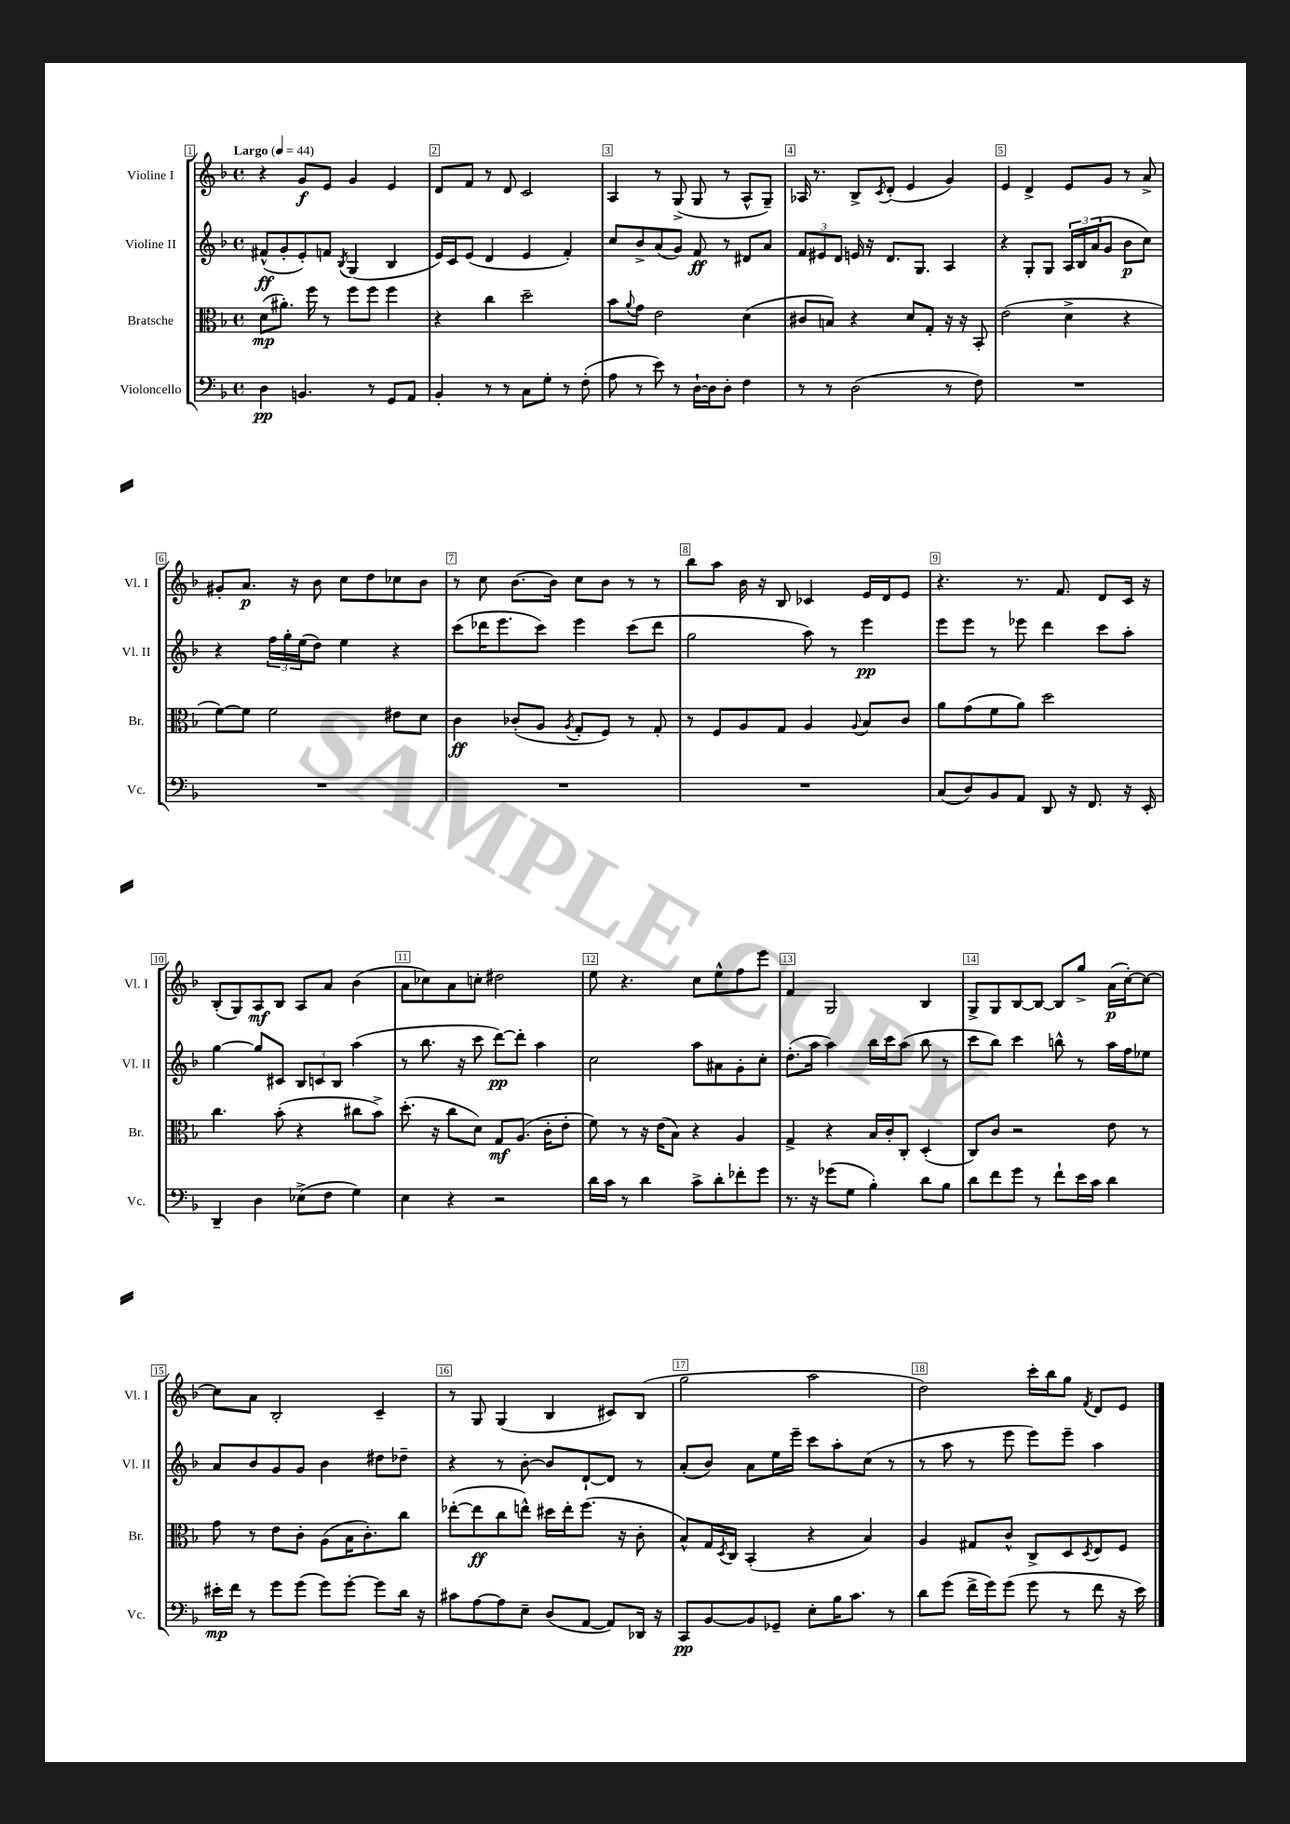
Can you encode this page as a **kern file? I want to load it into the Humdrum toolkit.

**kern	**kern	**kern	**kern
*staff4	*staff3	*staff2	*staff1
*clefF4	*clefC3	*clefG2	*clefG2
*k[b-]	*k[b-]	*k[b-]	*k[b-]
*M4/4	*M4/4	*M4/4	*M4/4
*met(c)	*met(c)	*met(c)	*met(c)
*MM44	*MM44	*MM44	*MM44
4D	(8d	(8f#^^	4r
.	8.a#')	8g'	.
4.BB	.	8e')	8g
.	16ff	.	.
.	8r	8f	8e
.	.	8qB-	.
.	8ff	(4G	4g
8r	8ff	.	.
8GG	4ff	4B-	4e
8AA	.	.	.
=	=	=	=
4BB-'	4r	16e)	8d
.	.	16c	.
.	.	(8e	8f
8r	4cc	4d	8r
8r	.	.	8d
8C	2dd~	4e	2c
8G'	.	.	.
8r	.	4f')	.
(8F'	.	.	.
=	=	=	=
8A	8b-	8cc	4A
.	8qqa	.	.
8r	8g	8b-^	.
8e)	2e	(8a	8r
8r	.	8g)	(8G^
[16D`	.	8f	8G
16D]	.	.	.
8D'	.	8r	8r
4F	(4d	8d#	8A^^
.	.	8a	8G~)
=	=	=	=
8r	8c#	12f	16A-
.	.	.	8.r
.	.	12e#	.
8r	8B)	.	.
.	.	12d	.
(2D	4r	16e	8B-^
.	.	16r	.
.	.	.	8qc
.	.	8.d	(8d'
.	8d	.	4e
.	.	8.G	.
.	8G'	.	.
8r	16r	4A	4g)
.	16r	.	.
8F)	8BB-'	.	.
=	=	=	=
1r	(2e	4r	4e
.	.	8G'	4d^
.	.	8G	.
.	4d^	24A	8e
.	.	24B-	.
.	.	(24a	.
.	.	8g	8g
.	4r	8b-	8r
.	.	8cc)	8a^
=	=	=	=
1r	[8f)	4r	8g#'
.	8f]	.	8.a
.	2f	24ff	.
.	.	24gg'	.
.	.	.	16r
.	.	(24ee	.
.	.	8dd)	8b-
.	.	4ee	8cc
.	.	.	8dd
.	8e#	4r	8cc-
.	8d	.	8b-
=	=	=	=
1r	4c	(8ccc	8r
.	.	16ddd-	8cc
.	.	8.eee	.
.	(8c-'	.	[8.b-
.	8A	8ccc)	.
.	.	.	16b-]
.	8qA	.	.
.	8G'	4eee	8cc
.	8F)	.	8b-
.	8r	(8ccc	8r
.	8G'	8ddd-	8r
=	=	=	=
1r	8r	2gg	8bb-
.	8F	.	8aa
.	8A	.	16b-
.	.	.	16r
.	8G	.	8B-
.	4A	8aa)	4c-
.	.	8r	.
.	8qqA	.	.
.	8B-	4eee	16e
.	.	.	16d
.	8c	.	8e
=	=	=	=
(8C	8a	8eee	4.r
8D)	(8g	8eee	.
8BB-	8f	8r	.
8AA	8a)	8eee-	8.r
8DD	2dd	4ddd	.
.	.	.	8.f
16r	.	.	.
8.FF	.	.	.
.	.	8ccc	8d
16r	.	8aa'	16c
16EE'	.	.	16r
=	=	=	=
4DD~	4.cc	[4gg	(8B-'
.	.	.	8G)
4D	.	8gg]	8A
.	(8b-'	8c#	8B-
(8E-^	4r	12B-	8A
.	.	12c	.
8F	.	.	8a
.	.	12B-	.
4G)	8cc#	(4aa	(4b-
.	8b-^)	.	.
=	=	=	=
4E	(8.dd'	8r	8a
.	.	8.bb-	8cc-)
.	16r	.	.
4r	8cc	.	8a
.	.	16r	.
.	8d)	8ccc	8cc'
2r	8G	[8ddd)	2dd#
.	(8.A	8ddd']	.
.	.	4aa	.
.	16c'	.	.
.	8e'	.	.
=	=	=	=
16d	8f)	2cc	8ee
16c	.	.	.
8r	8r	.	4.r
4d	16r	.	.
.	(16e	.	.
.	8B-)	.	.
8c^	4r	8aa	8cc
8d'	.	8a#	8ee^^
8f-'	4A	8g'	8ff
8g	.	8cc'	8eee
=	=	=	=
8.r	4G^	(8.dd'	4f
16r	.	16aa	.
(8g-	4r	4aa)	2G
8G	.	.	.
4B-')	16B-	16bb-	.
.	16c'	16ccc	.
.	8C'	(8aa	.
8d	(4D'	8bb-	4B-
8B-	.	8r	.
=	=	=	=
8d	8C)	8ccc	8G^
8f	8c	8bb-)	8G
8g	2r	4ccc	[8B-
8r	.	.	8B-_
8f`	.	8bb^^	8B-]
16e	.	8r	8gg^
16c	.	.	.
4d	8e	16aa	(16a
.	.	16ff	[16cc')
.	8r	8ee-	8cc_
=	=	=	=
16e#'	8g	8a	8cc]
16f	.	.	.
8r	8r	8b-	8a
8g	8e	8g	2B-'
(8g	8c'	8g	.
8g)	(8A	4b-	.
[8g'	16B-	.	.
.	8.c')	.	.
8g]	.	8dd#	4c~
16d	8cc	8dd-~	.
16r	.	.	.
=	=	=	=
8c#	([8ee-'	4r	8r
[8A	8ee-]	.	8G
8A]	8cc	8r	(4G
8E~	8ee^^)	[8b-'	.
(8D	16dd#	8b-]	4B-
.	16ee'	.	.
[8AA	(8.ff	[8d`	.
8AA])	.	8d]	8c#)
.	16r	.	.
16DD-	8c'	8r	(8B-
16r	.	.	.
=	=	=	=
8CC	8B-^^)	(8a'	2gg
[8BB-	16G	8b-)	.
.	8qD	.	.
.	16C	.	.
8BB-]	(4BB-'	8a	.
8GG-~	.	16ee	.
.	.	16eee~	.
8E'	4r	8ccc	2aa
16B-	.	8aa'	.
8.c	.	.	.
.	4B-)	(8cc	.
8r	.	8r	.
=	=	=	=
8d	4A	8r	2dd)
(8g	.	8aa	.
16f^	8G#	8r	.
16g)	.	.	.
(8g	8c^^	8eee	.
8g	8C^	8eee)	16ccc'
.	.	.	16bb-
8r	8D	8eee~	8gg
.	8qD	.	8qf
8f	8E	4aa	8d
16r	8F	.	8e
16e)	.	.	.
==	==	==	==
*-	*-	*-	*-
